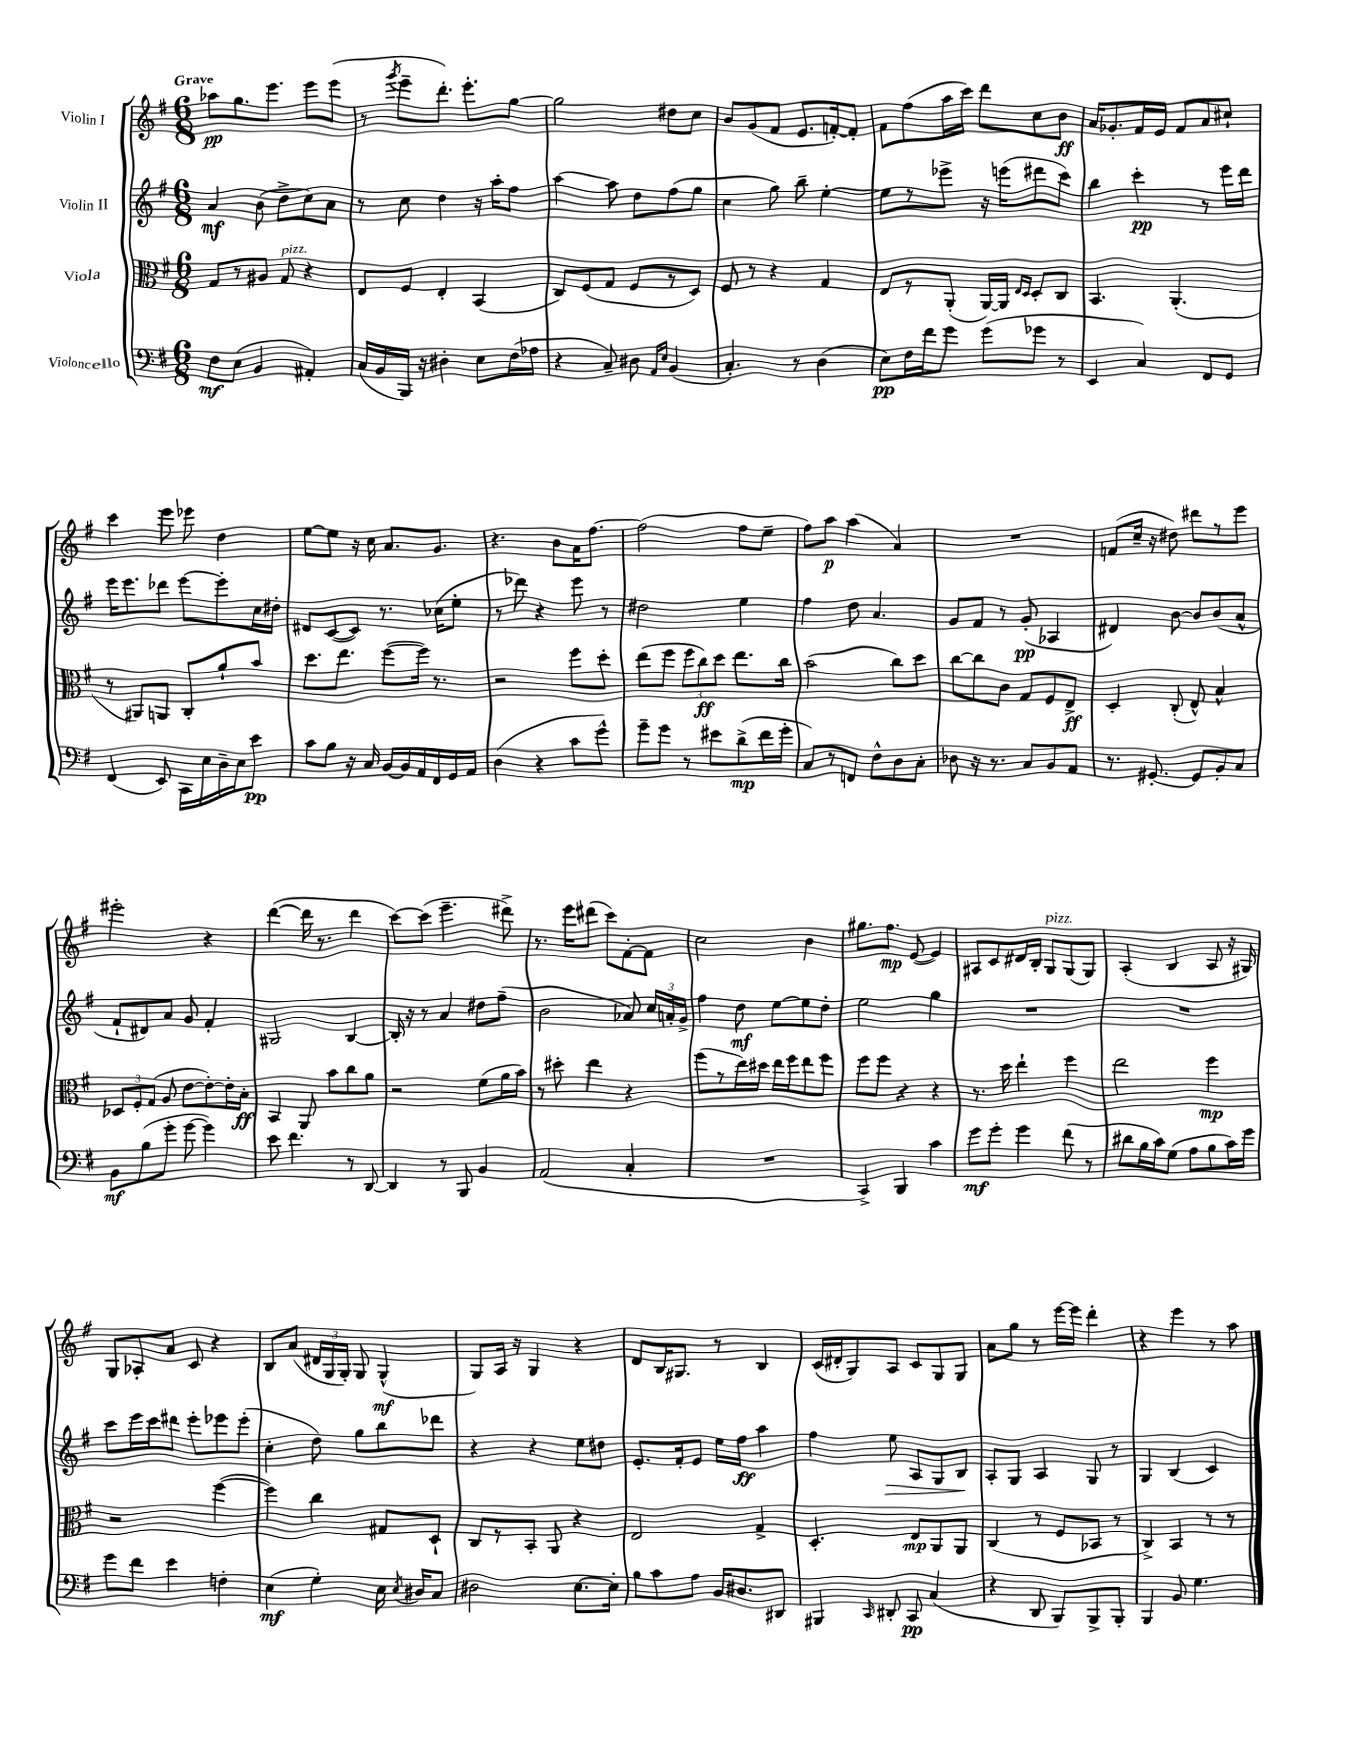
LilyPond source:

<<
\new StaffGroup <<
\new Staff = "s0" \with { instrumentName = "Violin I" } {
    \clef treble \key g \major \numericTimeSignature \time 6/8 \tempo "Grave"
    \autoBeamOff aes''8[\pp g''8. e'''8.] e'''8[ e'''8]( |
    r8 \acciaccatura { g'''8 } e'''8[-- d'''8.]-.) e'''8.[-. g''8]~ |
    g''2 dis''8[ c''8] |
    b'8[ g'8( fis'8] e'8.[ f'16~-.) f'8]-. |
    fis'8[ fis''8( a''16 c'''16]) d'''8[ c''8 b'8]\ff |
    a'16[ ges'8.-. fis'16 e'16] fis'8[ a'8 cis''8]-! |
    c'''4 e'''8 ees'''8 d''4 |
    e''8[~ e''8] r16 c''16 a'8.[ g'8.] |
    r4. b'8[ a'16 fis''8.]~ |
    fis''2( fis''8[ e''8]-- |
    fis''8[) a''8]\p a''4( a'4) |
    R2. |
    f'8[( c''16]-- r16 dis''8) dis'''8[ r8 e'''8] |
    eis'''2-. r4 |
    d'''4~( d'''16 r8. d'''4 |
    c'''8[~) c'''8]( e'''4.-- dis'''8->) |
    r8. e'''16[ dis'''8]( c'''8[) fis'8~-. fis'8] |
    c''2 b'4 |
    gis''8.[ fis''8.]\mp e'8~( e'4) |
    ais8[ c'8 dis'16 b16]-. g8[^\markup { \italic "pizz." } g8( g8]) |
    a4-.( b4 a8 r16 gis16) |
    g8[ aes8-. a'8] c'8 r4 |
    b8[ a'8]( \tuplet 3/2 { dis'16[ g16 g16]-.) } g8 g4-^\mf( |
    g8[) a16] r16 g4 r4 |
    d'8[ b16 gis8.] r8 b4 |
    c'16[( dis'16-. g8) a8] c'8[ g8 g8] |
    a'8[ g''8] r8 e'''16[~ e'''16] d'''4-. |
    r4 e'''4 r8 a''8 \bar "|." |
}
\new Staff = "s1" \with { instrumentName = "Violin II" } {
    \clef treble \key g \major \numericTimeSignature \time 6/8
    \autoBeamOff a'4\mf b'8( d''8[-> c''8) a'8] |
    r8 c''8 d''4 r16 a''16[-. fis''8] |
    a''4~ a''8 d''8[ fis''8( g''8] |
    c''4 g''8) b''8-- e''4~-. |
    e''8[ r8 ees'''8]-> r16 e'''16[( dis'''8 c'''8]) |
    b''4 c'''4-.\pp r8 e'''16[ d'''16] |
    e'''16[ e'''8. des'''8] e'''8[~ e'''8-. c''16 dis''16]-. |
    dis'8[ c'8~( c'8]) r8. ces''16[( e''8]-. |
    r8 des'''8) r4 e'''8 r8 |
    dis''2 e''4 |
    fis''4 d''8 a'4. |
    g'8[ fis'8] r8 g'8-.\pp( aes4 |
    dis'4) b'8~ b'8[ b'8( a'8]-^ |
    fis'8[-! dis'8) a'8] g'8 fis'4-. |
    gis2 b4~ |
    b16-. r16 r8 a'4 dis''8[ fis''8]--( |
    b'2 aes'8) \tuplet 3/2 { c''16[ a'16-. g'16]-> } |
    fis''4 d''8\mf e''8[~ e''8 d''8]-. |
    e''2 g''4 |
    R2. |
    R2. |
    c'''8[ e'''16 c'''16 dis'''8] e'''8[-. ees'''8 ees'''8]-.( |
    c''4-. d''8) g''8[ b''8 des'''8] |
    r4 r4 e''8[ dis''8] |
    e'8.[-. fis'16-. e'8] e''16[ fis''16]\ff a''4 |
    fis''4 e''8\> a8[ g8 b8]\! |
    a8[-. g8] a4 g8 r8 |
    g4 b4( c'4) \bar "|." |
}
\new Staff = "s2" \with { instrumentName = "Viola" } {
    \clef alto \key g \major \numericTimeSignature \time 6/8
    \autoBeamOff g8[ r8 ais8] g8^\markup { \italic "pizz." } r4 |
    e8[ fis8] e4-. b,4( |
    c8[) fis8( g8] fis8[ r8 d8]) |
    fis8 r8 r4 g4 |
    e8[ r8 a,8]-.( a,16[~) a,16] \grace { e16[ d16] } d8[-. c8] |
    b,4. a,4.-.( |
    r8 ais,8[) a,8] c8[-. a'8-! b'8] |
    d''8.[ e''8.] fis''8[~( fis''16]) r8. |
    r2 fis''8[ d''8]-. |
    e''8[( fis''8] \tuplet 3/2 { fis''8[ c''8\ff) d''8] } e''8.[ c''16] |
    b'2( c''8[) d''8] |
    c''8[~ c''8 c'8] g8[ fis8 e8]->\ff |
    d4-. c8-.( e8-^) b4-^ |
    \tuplet 3/2 { des8[ fis8-. g8]( } a8 e'8[~ e'8~-.) e'16-. b16]-.\ff |
    b,4 a,8 b'8[ c''8 a'8] |
    r2 fis'8[( a'16 b'16]) |
    r8 dis''8-. e''4 r4 |
    fis''8[( r8 e''16) dis''16] e''16[ fis''16 e''8 fis''8] |
    fis''8[ fis''8] r4 r4 |
    r8. d''16 e''4-! fis''4 |
    e''2 fis''4\mp |
    r2 fis''4~( |
    fis''4) c''4 gis8[ d8]-! |
    c8[ r8 b,8]-. a,8 r4 |
    e2 g4-> |
    d4.-. e8[\mp a,8 a,8] |
    c4( r8 fis8[ bes,8] r8 |
    c4->) b,4 r8 r8 \bar "|." |
}
\new Staff = "s3" \with { instrumentName = "Violoncello" } {
    \clef bass \key g \major \numericTimeSignature \time 6/8
    \autoBeamOff fis8[\mf e8]( b,4 ais,4-.) |
    c16[( b,16 b,,16]) r16 dis4-. e8[ fis16( aes16] |
    r4 c8--) dis8 \grace { a,16[ e16] } b,4( |
    c4.-.) r8 d4( |
    e8[\pp) fis16 fis'16 g'8] g'8[( ges'8] r8 |
    e,4 c4) fis,8[ g,8] |
    fis,4( e,8) c,16[ e16 d16-- e16 e'8]\pp |
    c'8[ b8] r16 c16 b,16[~ b,16 a,16 fis,16 g,16 a,16] |
    d4( r4 c'8[ g'8]-^) |
    g'8[-- g'8] r8 eis'8[ d'8->\mp( fis'16 g'16]-. |
    c8[) r8 f,8] fis8[-^ d8 c8]-. |
    des8 r16 r8. c8[ b,8 a,8] |
    r8. gis,8.~-. gis,8[ b,8-. c8] |
    b,8[\mf b8( g'8]-. g'8~ g'4) |
    e'8 fis'4. r8 d,8~ |
    d,4 r8 b,,8 b,4 |
    a,2( c4-. |
    R2. |
    c,4->) b,,4 c'4 |
    g'8[\mf g'8]-. g'4 fis'8( r8 |
    dis'8[ b16 c'16) g8]( a8[ b8 c'16) g'16] |
    g'8[ fis'8] e'4 f4-. |
    e4\mf( g4-.) e16 \acciaccatura { e8 } dis16[ c8] |
    dis2 e8.[~ e16]-. |
    b8[ c'8 a8] b,16[ dis8. dis,8] |
    bis,,4 \grace { c,16 } dis,8-. c,8\pp c4( |
    r4 d,8 b,,8[) b,,8-> b,,8]-. |
    b,,4 b,8 g4. \bar "|." |
}
>>
>>
\layout { \context { \Score \remove "Bar_number_engraver" } }
